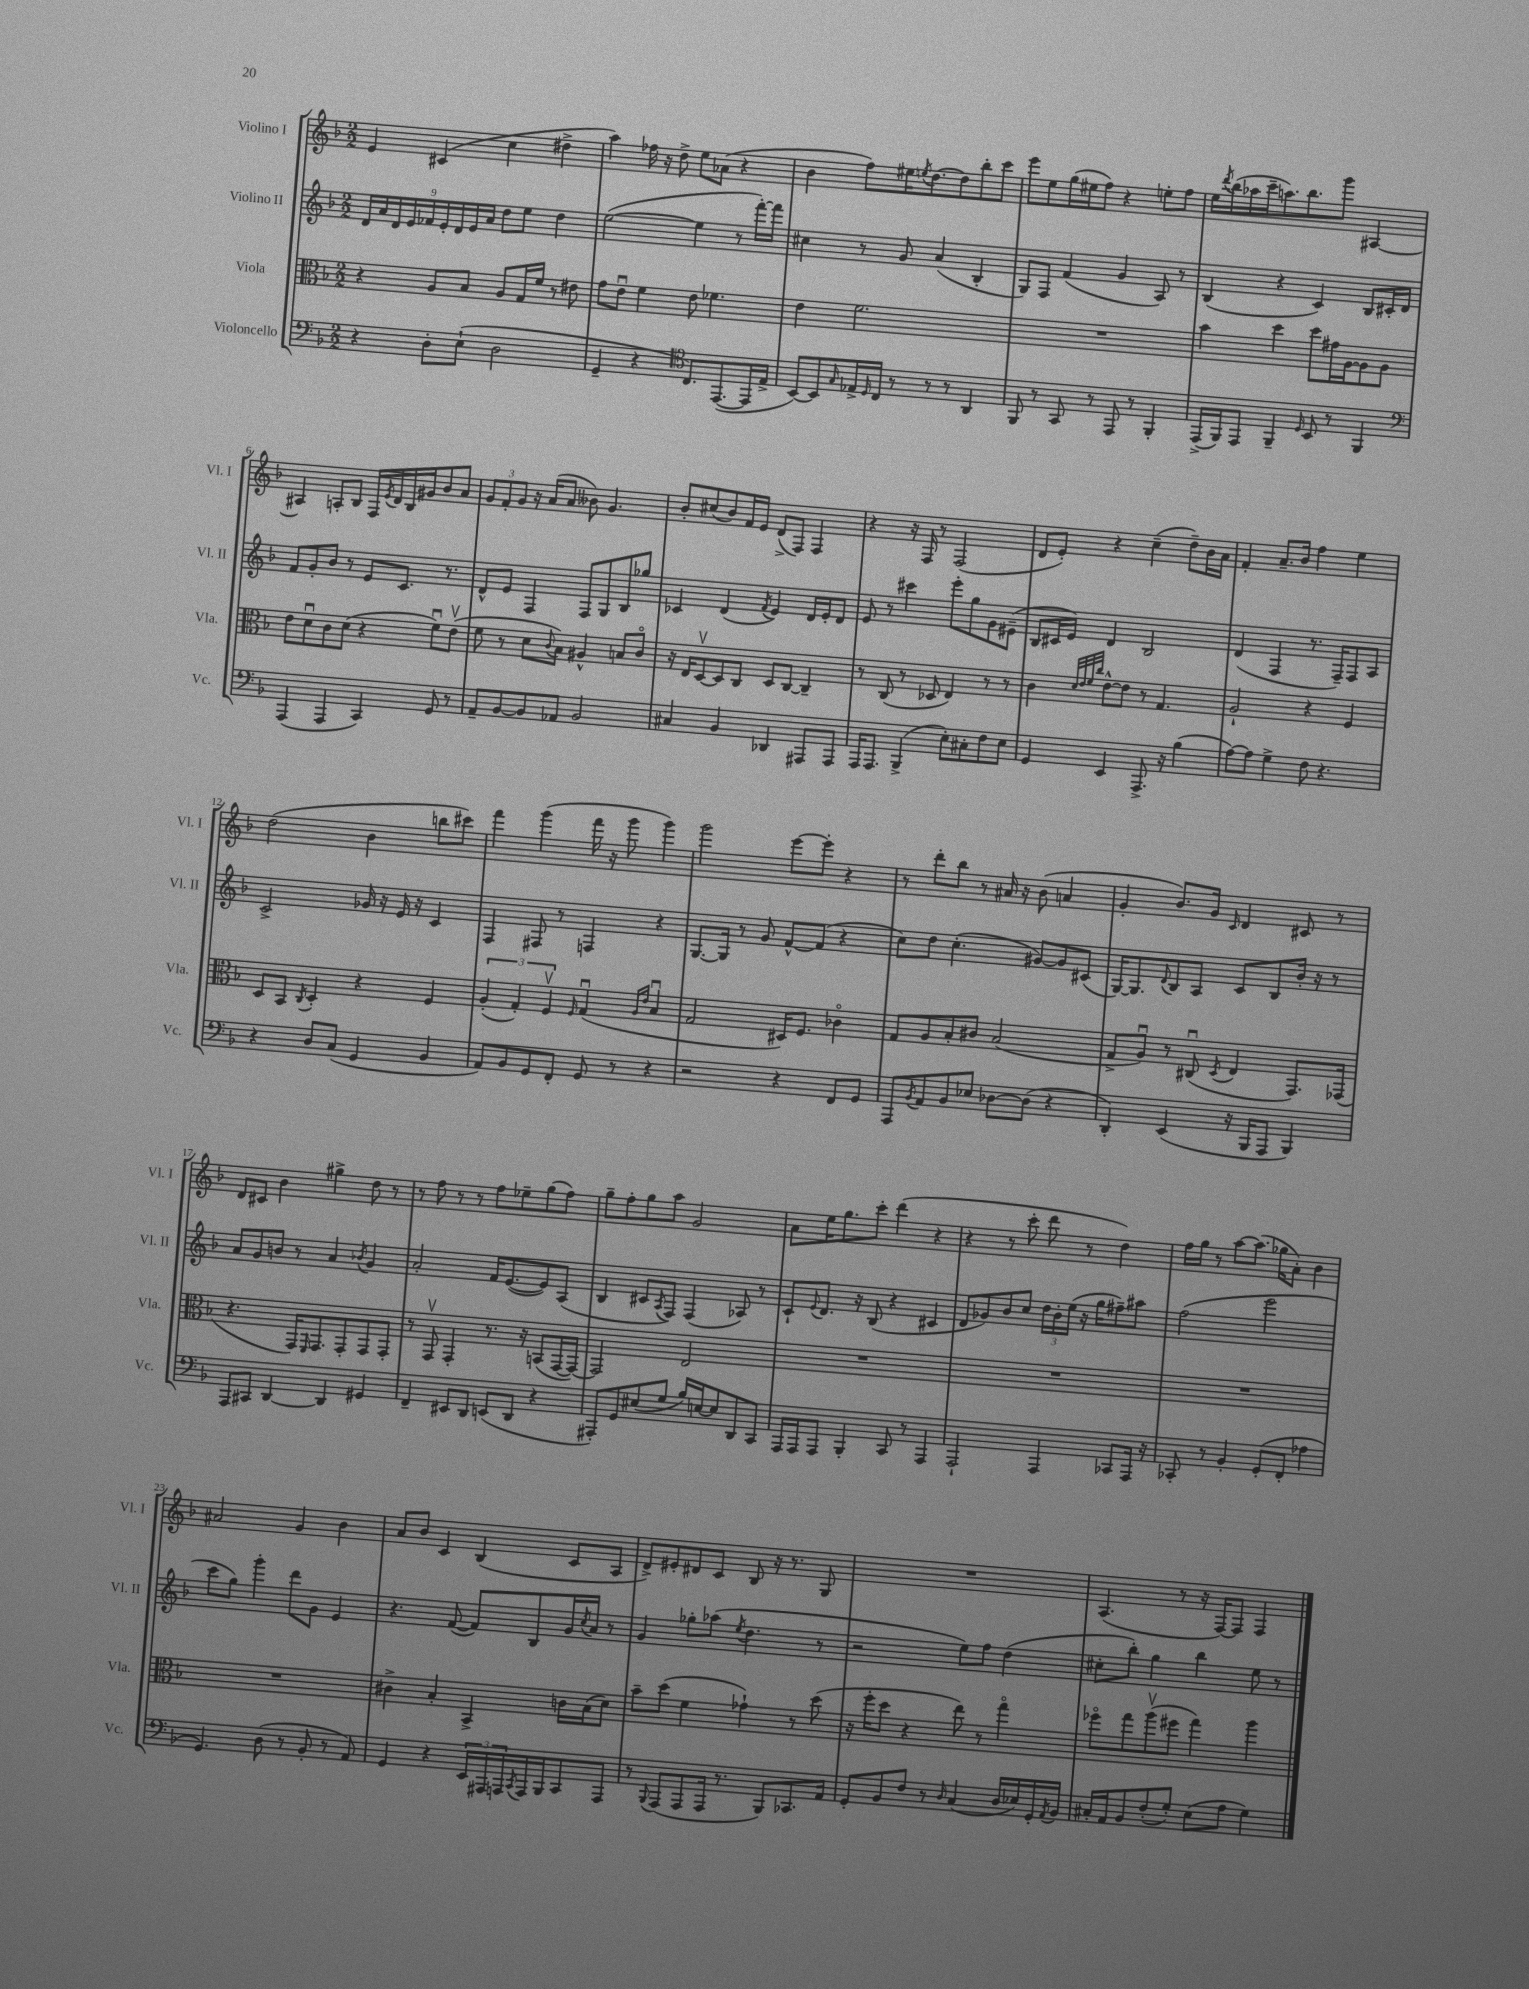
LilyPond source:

<<
\new StaffGroup <<
\new Staff = "s0" \with { instrumentName = "Violino I" shortInstrumentName = "Vl. I" } {
    \clef treble \key f \major \numericTimeSignature \time 2/2
    e'4 cis'4( c''4 dis''4-> |
    a''4) fes''16 r16 d''8-> e''8 aes'8( r4 |
    bes'4 f''8) eis''16 \acciaccatura { e''8 } d''8.~ d''8 bes''8-. c'''8 |
    e'''8 e''8 g''16( eis''16 f''8) r4 e''8-. f''8 |
    e''16 \acciaccatura { d'''8 } bes''16( aes''16 c'''16-- a''8.) bes''8. g'''8 ais4~ |
    ais4 a8-. bes8 f16 \acciaccatura { e'8 } d'16 bes16 gis'16 bes'8 a'8 |
    \tuplet 3/2 { g'8 f'8-. g'8 } r16 a'16( a'8 beses'8) g'4. |
    bes'8-. cis''8( bes'8) f'16 e'16 d'8->( f8) f4 |
    r4 r16 f16 r8 f2( |
    d'8 e'8-.) r4 c''4--( d''8--) bes'16 a'16 |
    f'4-. a'8.-- bes'16 f''4 e''4 |
    d''2( bes'4 b''8 cis'''8) |
    f'''4 g'''4( f'''16 r16 g'''8 g'''4) |
    g'''2 e'''8~ e'''8-. r4 |
    r8 d'''8-. bes''8 r8 ais'16 r16 bes'8( a'4 |
    g'4-. bes'8.) g'16 \grace { c'16 } d'4 cis'8 r8 |
    d'8 cis'8 bes'4 gis''4-> d''8 r8 |
    r8 f''8 r8 r8 f''8 ees''8-- g''8( f''8) |
    g''8-- f''8-. g''8 a''8 g'2 |
    a'8 e''16 g''8. c'''8-. d'''4( r4 |
    r4 r8 c'''8-. d'''8 r8 d''4) |
    f''16 g''16 r8 a''8~ a''8.( ges''16 a'8-.) bes'4 |
    ais'2 g'4 bes'4 |
    a'8 bes'8 c'4 bes4( c'8 a8 |
    d'8->) eis'8-. dis'8 c'8 bes8 r16 r8. g8 |
    R1 |
    a4.( r8 r16 f16~) f8 f4 \bar "|." |
}
\new Staff = "s1" \with { instrumentName = "Violino II" shortInstrumentName = "Vl. II" } {
    \clef treble \key f \major \numericTimeSignature \time 2/2
    \tuplet 9/8 { d'16 a'16 d'16 e'16 fes'16 e'16-. d'16 e'16 a'16 } d''8 e''8 d''4 |
    e''2~( e''4 r8 f'''16~-.) f'''16 |
    cis''4 r8 g'8 a'4( bes4-. |
    g8) f8 f'4( g'4 a8) r8 |
    bes4( r4 c'4) bes8 cis'16-. d'16 |
    f'8 g'8-. bes'8 r8 e'8 c'8. r8. |
    d'8-^ e'8 f4 f8 g8 bes8 ges''8 |
    ces'4 d'4( \acciaccatura { f'8 } e'4) d'16 e'16-. d'8 |
    e'8 r8 cis'''4 e'''8-. g''8 g'8 eis'8--( |
    bes8 cis'16 e'16) d'4 bes2 |
    d'4( f4 r8. f16--) f8 a8 |
    c'2-> ges'16 r16 e'16 r16 c'4 |
    f4 fis8 r8 f4 r4 |
    g8.~ g16 r8 g'8 f'8~-^ f'8( r4 |
    c''8) d''8 c''4.-.( gis'8~) gis'8 cis'8( |
    g16~) g8. \appoggiatura { d'8 } bes8 a8 c'8 bes8 bes'16-. r16 r8 |
    a'8 g'8 b'8 r8 a'4 \acciaccatura { bes'8 } g'4 |
    a'2-. f'16 e'8.~( e'8) a8( |
    bes4 cis'8 \acciaccatura { a8 } f8) f4( aes8) r8 |
    c'8-! \appoggiatura { e'8 } d'8. r16 bes8( r4 cis'4 |
    d'8 ges'8) bes'8 c''8 \tuplet 3/2 { d''16 bes'16-. e''16( } r16 g''16 fis''8--) ais''8 |
    f''2( e'''2 |
    c'''8 g''8) g'''4-. d'''8 g'8 e'4 |
    r4. f'8~( f'8) bes8 g'16 \acciaccatura { c''8 } a'16 r8 |
    g'4 ges''8-. aes''8( \acciaccatura { e''8 } d''4. r8 |
    r2 e''8) f''8 d''4( |
    cis''8-. bes''8-.) g''4 bes''4 e''8 r8 \bar "|." |
}
\new Staff = "s2" \with { instrumentName = "Viola" shortInstrumentName = "Vla." } {
    \clef alto \key f \major \numericTimeSignature \time 2/2
    r4 a8 bes8 a8 g16 f'16 r8 eis'8 |
    g'8 e'8\downbow f'4 e'8 fes'4. |
    e'4 f'2. |
    R1 |
    bes'4 d''4 d''8 gis'16 a16~ a8 a8 |
    e'8 d'8\downbow c'8 d'8( r4 f'8\downbow) e'8\upbow( |
    f'8 r8 d'8 \appoggiatura { c'8 } bes8) ais4-^ b8 c'8\flageolet |
    r16 e16 d8~\upbow d8 c8 d8 c8~ c4-- |
    r8 c8( r8 des8 e4) r8 r8 |
    c'4 \grace { d'32 e'32 f'32 c''32 } e'8~-^ e'8 r8 g4. |
    a2-! r4 f4 |
    d8 bes,8 \acciaccatura { c8 } d4-. r4 f4 |
    \tuplet 3/2 { a4-.( g4-.) f4\upbow } \grace { f16 } g4\downbow( \grace { a16 e'16 } bes4\downbow |
    g2 dis16) f8. ces'4\flageolet |
    g8 a8 bes8-. cis'8 bes2( |
    g8-> a8\downbow) r8 cis8\downbow( \acciaccatura { d8 } e4 g,8.) ges,16( |
    r4. g,16) \grace { f,16 } g,8. g,8-. g,8 g,8-. |
    r8 g,8\upbow g,4-. r8. r16 b,8( g,16~ g,16~) |
    g,2 e2 |
    R1 |
    R1 |
    R1 |
    R1 |
    cis'4-> bes4-. bes,4-> c'16 bes16( d'8) |
    bes'8-- d''8( f'4 ges'4-!) r8 d''8( |
    r16 f''16-. d''8 r4 e''8) r8 g''4\flageolet |
    fes''8\flageolet g''8 a''8\upbow( fis''8 g''4) a''4 \bar "|." |
}
\new Staff = "s3" \with { instrumentName = "Violoncello" shortInstrumentName = "Vc." } {
    \clef bass \key f \major \numericTimeSignature \time 2/2
    r4 d8-. e8-!( d2 |
    g,4-- r4 \clef tenor c8.) e,8.~( e,16 e16-> |
    bes,8~) bes,8 \grace { g16 } ees16-> \grace { d16 } c16 r8 r8 r8 a,4 |
    f,8 r8 g,8 r8 e,8 r8 f,4-. |
    e,16->( f,16) e,8 f,4-- \grace { d16 } bes,8 r8 f,4 |
    \clef bass a,,4( a,,4 c,4) g,8 r8 |
    a,8-- bes,8~ bes,8 aes,8 bes,2 |
    cis4 bes,4 des,4 ais,,8 ais,,8 |
    a,,16 a,,8. bes,,4->( e8-.) cis8-. f8 e8 |
    g,4 e,4 a,,8.-> r16 bes4( |
    a8~) a8 g4-> f8 r4. |
    r4 d8 c8( g,4 bes,4 |
    a,8) bes,8 g,8 f,8-. g,8 r8 r4 |
    r2 r4 f,8 g,8 |
    a,,8 \acciaccatura { bes,8 } a,8 bes,8 ees8 des8~ des8( r4 |
    d,4-.) e,4( r16 bes,,16 a,,8 bes,,4) |
    a,,8 cis,8 d,4~ d,4 gis,4 |
    f,4-- eis,8 d,8 e,8( d,8 r4 |
    ais,,8-.) g,8 eis8( g8 bes16) e16~ e8 d,8 c,8 |
    a,,16 a,,16 a,,8 bes,,4-. c,8 r8 a,,4 |
    a,,2-! a,,4 ces,8 a,,16 r16 |
    ces,8-. r8 bes,4-. g,8-.( f,8-. aes4 |
    g,4.) d8( r8 bes,8-. r8 a,8) |
    g,4 r4 \tuplet 3/2 { e,16 ais,,16 a,,16 } \acciaccatura { c,8 } a,,16 bes,,16 c,8 a,,8 |
    r8 \appoggiatura { bes,,8 } a,,8( a,,8 a,,16 r8. bes,,8) ces,8. a,16 |
    g,8-. bes,8 f8 r8 \grace { d16 } c4( d16 ees16) g,16-. \acciaccatura { a,8 } bes,16 |
    cis16-. a,16 bes,8 f8-.( g8-.) e8( a8 g4) \bar "|." |
}
>>
>>
